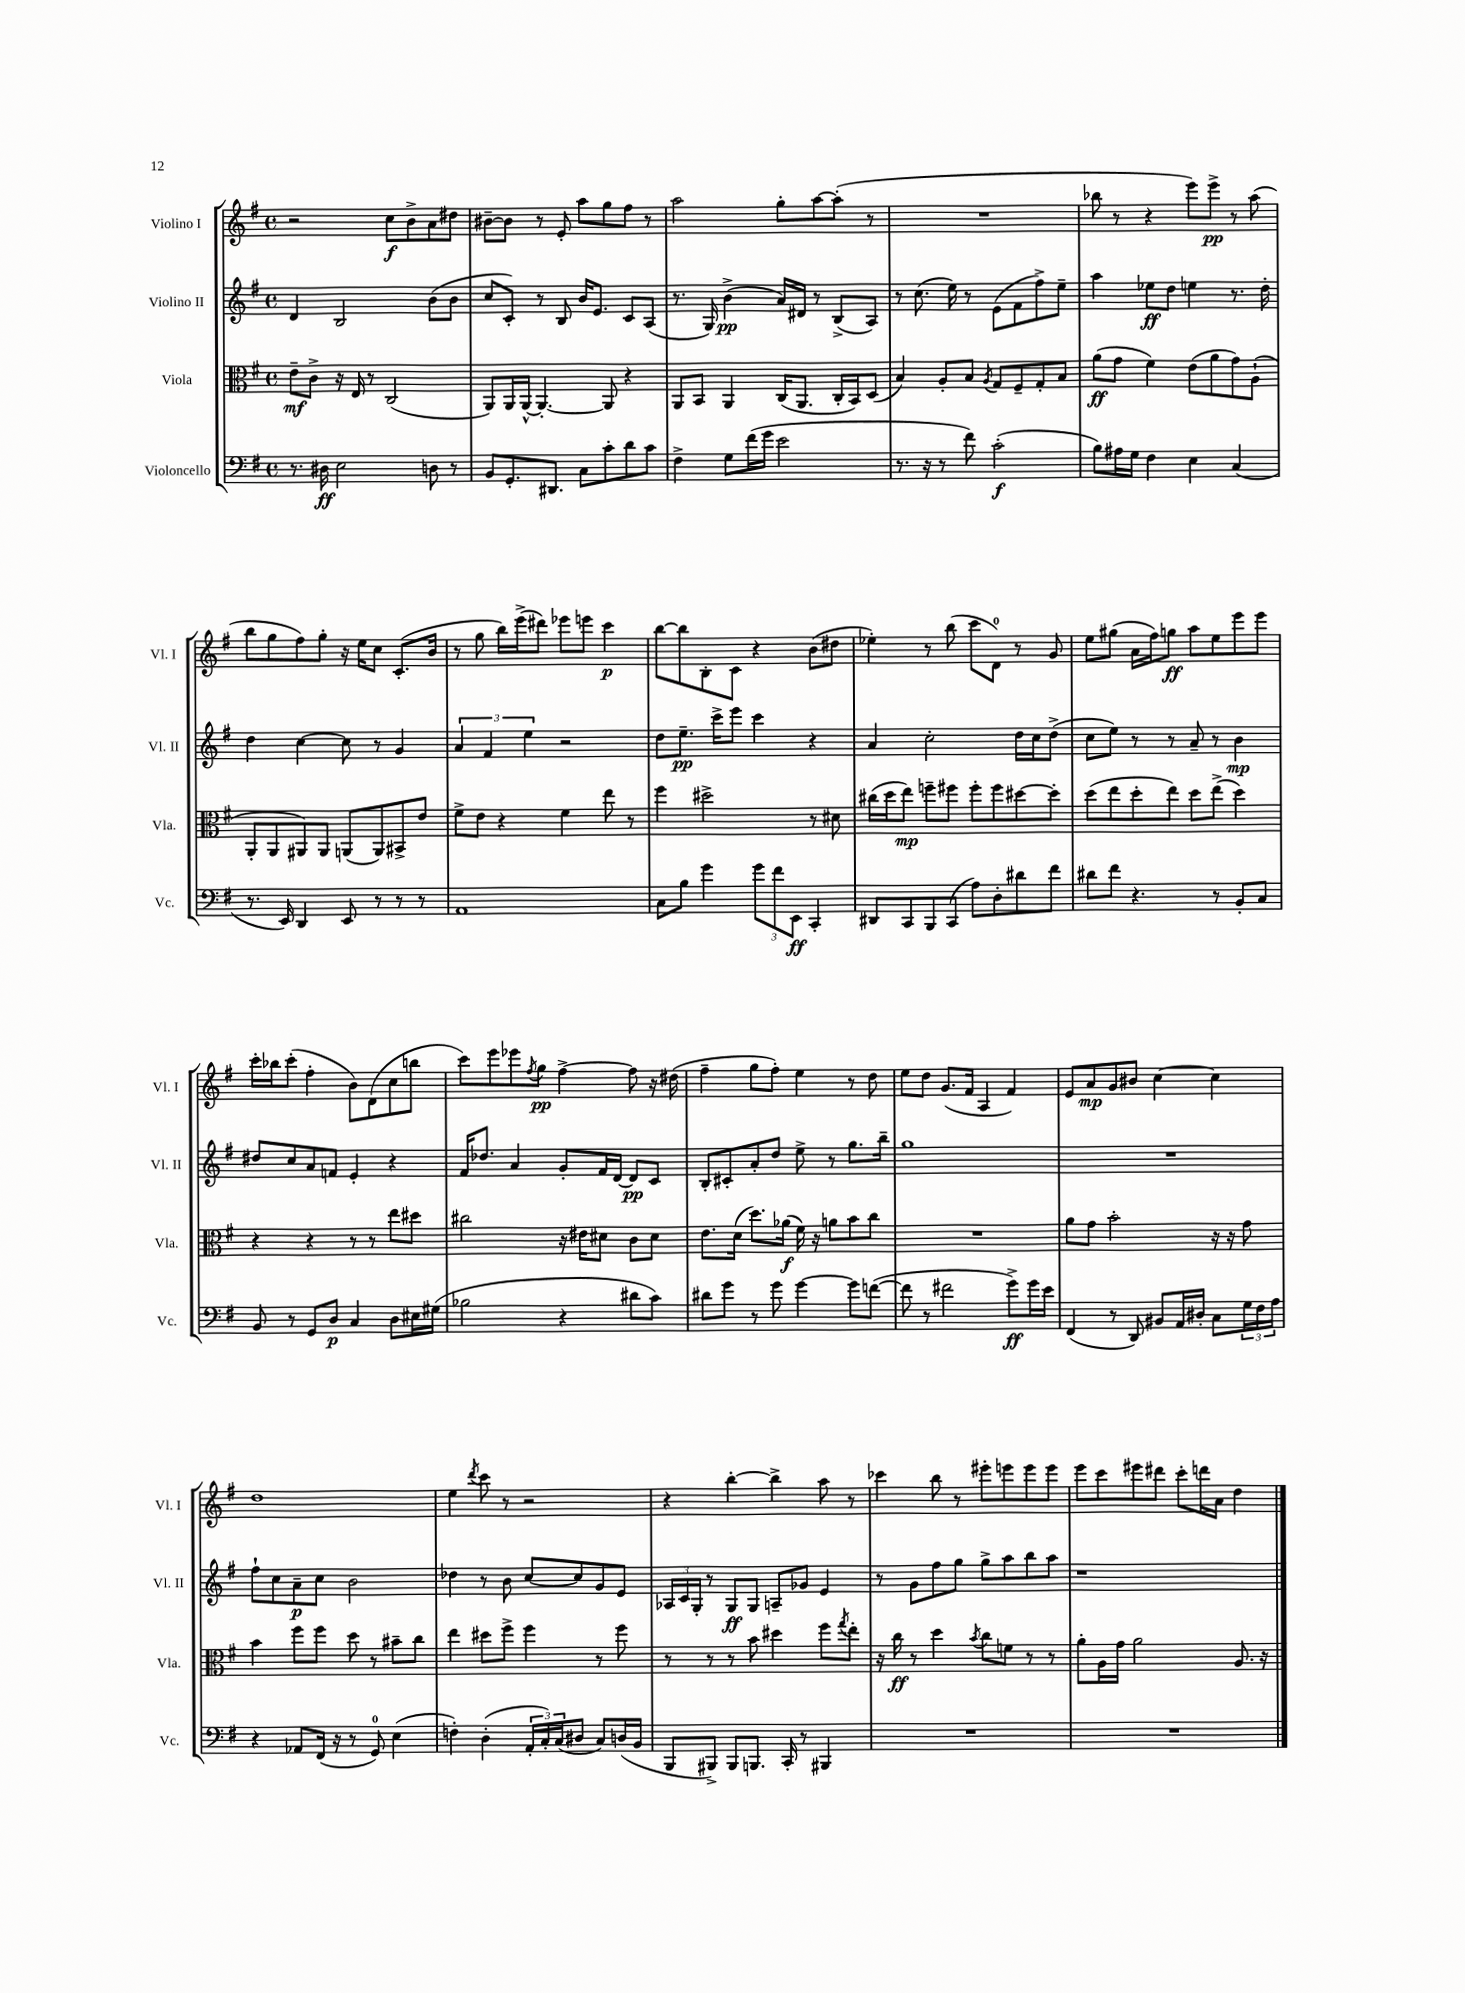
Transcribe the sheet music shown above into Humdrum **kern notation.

**kern	**kern	**kern	**kern
*staff4	*staff3	*staff2	*staff1
*clefF4	*clefC3	*clefG2	*clefG2
*k[f#]	*k[f#]	*k[f#]	*k[f#]
*M4/4	*M4/4	*M4/4	*M4/4
*met(c)	*met(c)	*met(c)	*met(c)
8.r	8e~	4d	2r
.	8c^	.	.
16D#	.	.	.
2E	16r	2B	.
.	16E	.	.
.	8r	.	.
.	(2C	.	8cc
.	.	.	8b^
8D	.	(8b	8a
8r	.	8b	8dd#
=	=	=	=
8BB	8AA)	8cc	[8b#~
8.GG'	16AA	8c')	8b#]
.	[16AA^^	.	.
.	4.AA'_	8r	8r
8.DD#	.	.	.
.	.	8B	8e'
8C	.	16b	8aa
.	.	8.e	.
8c'	8AA]	.	8gg
8d	4r	8c	8ff#
8c	.	(8A	8r
=	=	=	=
4F#^	8AA	8.r	2aa
.	8BB	.	.
.	.	16G)	.
8G	4AA	(4b^	.
(16f#	.	.	.
16g	.	.	.
2e	(16C	16a)	8gg'
.	8.AA	16d#	.
.	.	8r	[8aa
.	16C'	(8B^	(8aa']
.	16BB)	.	.
.	(8D	8A)	8r
=	=	=	=
8.r	4B)	8r	1r
.	.	(8.cc	.
16r	.	.	.
8r	8A'	.	.
.	.	16ee)	.
8f#)	8B	8r	.
.	8qA	.	.
(2c'	8G	(8e	.
.	8F#~	8f#	.
.	8G'	8ff#^)	.
.	8B	8ee~	.
=	=	=	=
8B)	(8a	4aa	8bb-
16A#	8g	.	8r
16G	.	.	.
4F#	4f#)	8ee-	4r
.	.	8dd	.
4E	(8e	4ee	8eee)
.	8a	.	8eee^
(4C	8g)	8.r	8r
.	(8A`	.	(8aa
.	.	16dd'	.
=	=	=	=
8.r	8AA'	4dd	8bb
.	8AA	.	8gg
16EE)	.	.	.
4DD	8AA#)	[4cc	8ff#)
.	8AA#	.	8gg'
8EE	(8AA	8cc]	16r
.	.	.	16ee
8r	8AA)	8r	8cc
8r	8BB#^	4g	(8.c'
8r	8e	.	.
.	.	.	16b
=	=	=	=
1AA	8f#^	6a	8r
.	8e	.	8gg
.	.	6f#	.
.	4r	.	16bb)
.	.	.	(16eee^
.	.	6ee	.
.	.	.	8ddd#)
.	4f#	2r	8eee-
.	.	.	8eee
.	8ee	.	4ccc
.	8r	.	.
=	=	=	=
8C	4ff#	8dd	[8bb
8B	.	8.ee~	8bb]
4g	2dd#^	.	8B'
.	.	16ccc^	.
.	.	8eee	8c
12g	.	4ccc	4r
12f#	.	.	.
12EE	.	.	.
4CC'	8r	4r	(8b
.	8d#	.	8dd#
=	=	=	=
8DD#	(16cc#	4a	4ee-')
.	16dd	.	.
8CC	8ee)	.	.
8BBB	8ff~	2cc'	8r
(8CC	8ff#	.	(8bb
8A)	8ff#'	.	8ccc
8D'	8ff#	.	8d)
8d#	[8dd#	16dd	8r
.	.	16cc	.
8f#	8dd#']	(8dd^	8g
=	=	=	=
8d#	(8dd	8cc	8ee
8f#	8ee	8ee)	(8gg#
4.r	8dd'	8r	16a
.	.	.	16ff#)
.	8ee)	8r	8gg
.	8dd	8a~	8aa
8r	(8ee^	8r	8ee
8BB'	4dd)	4b	8eee
8C	.	.	8eee
=	=	=	=
8BB	4r	8dd#	16ccc'
.	.	.	16bb-
8r	.	8cc	(8ccc'
8GG	4r	8a	4ff#'
8D	.	8f	.
4C	8r	4e'	8b)
.	8r	.	(8d
8D	8ee	4r	8cc
16E#	8dd#	.	8bb
(16G#	.	.	.
=	=	=	=
2B-	2cc#	16f#	8ccc)
.	.	8.dd-	.
.	.	.	8eee
.	.	4a	8eee-
.	.	.	8qff#
.	.	.	8gg
4r	16r	8g'	[4ff#^
.	16e#	.	.
.	8d#	16f#	.
.	.	[16d	.
8d#	8c	8d]	8ff#]
8c)	8d#	8c	16r
.	.	.	(16dd#
=	=	=	=
8d#	8.e	8B'	4ff#~
8g	.	8c#'	.
.	(16d	.	.
8r	8.dd)	8a'	8gg
8g	.	8dd	8ff#')
.	(16a-	.	.
[4g	16f#)	8ee^	4ee
.	16r	.	.
.	8a	8r	.
8g]	8b	8.gg	8r
([8f	8cc	.	8dd
.	.	16bb~	.
=	=	=	=
8f]	1r	1gg	8ee
8r	.	.	8dd
2f#	.	.	(8.g
.	.	.	16f#
.	.	.	4A
8g^)	.	.	4f#)
16g	.	.	.
16e	.	.	.
=	=	=	=
(4FF#	8a	1r	8e
.	8g	.	8a
8r	2b'	.	8g
8DD)	.	.	8b#
8BB#	.	.	[4cc
16AA	.	.	.
16D#'	.	.	.
8C	16r	.	4cc]
.	16r	.	.
24G	8g	.	.
24F#	.	.	.
24A	.	.	.
=	=	=	=
4r	4b	8ff#`	1dd
.	.	8cc	.
8AA-	8ff#	8a~	.
(16FF#	8ff#	8cc	.
16r	.	.	.
8r	8dd	2b	.
8GG)	8r	.	.
(4E	8b#~	.	.
.	8cc	.	.
=	=	=	=
4F')	4ee	4dd-	4ee
.	.	.	8qddd
(4D'	8dd#	8r	8ccc
.	8ff#^	8b	8r
24AA'	4ff#	[8cc	2r
24C')	.	.	.
(24C	.	.	.
8D#	.	8cc]	.
8C)	8r	8g	.
(16D	8ff#	8e	.
16BB	.	.	.
=	=	=	=
8BBB	8r	24A-	4r
.	.	24c	.
.	.	24G'	.
8BBB#^)	8r	8r	.
8BBB#	8r	8G	[4bb'
8.BBB	8b	8G	.
.	4dd#	8A~	4bb^]
16CC'	.	.	.
8r	.	8g-	.
4BBB#	8ff#	4e	8aa
.	8qgg	.	.
.	8ee'	.	8r
=	=	=	=
1r	16r	8r	4ccc-
.	16cc	.	.
.	8r	8g	.
.	4dd	8ff#	8bb
.	.	8gg	8r
.	8qb	.	.
.	8cc	8gg^	8eee#'
.	8f	8aa	8eee
.	8r	8bb	8eee
.	8r	8aa	8eee
=	=	=	=
1r	8a'	1r	8eee
.	16A	.	8ccc
.	16g	.	.
.	2a	.	8eee#
.	.	.	8ddd#
.	.	.	8ccc'
.	.	.	16ddd
.	.	.	16a
.	8.A	.	4dd
.	16r	.	.
==	==	==	==
*-	*-	*-	*-
